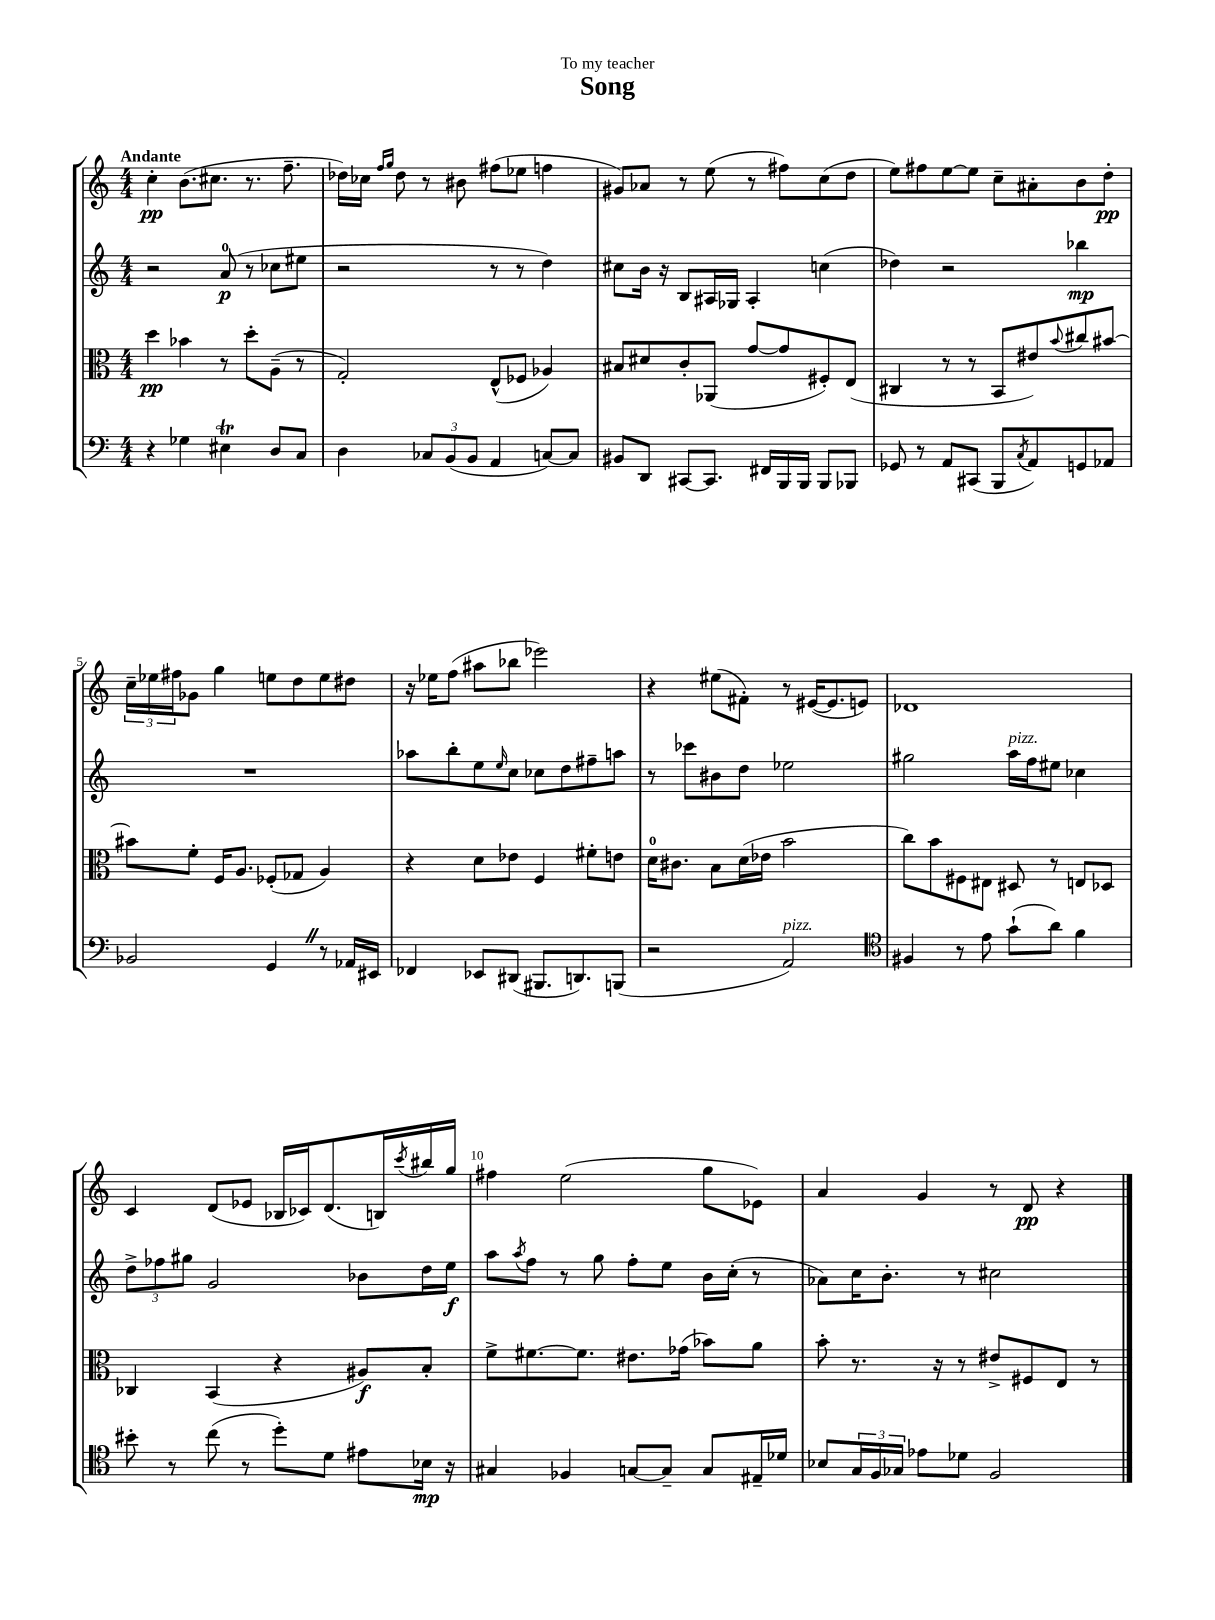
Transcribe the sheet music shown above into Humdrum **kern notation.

**kern	**kern	**kern	**kern
*staff4	*staff3	*staff2	*staff1
*clefF4	*clefC3	*clefG2	*clefG2
*k[]	*k[]	*k[]	*k[]
*M4/4	*M4/4	*M4/4	*M4/4
4r	4dd\	2r	4cc'\
4G-\	4b-\	.	(8.b\L
.	.	.	8.cc#\J
4E#\	8r	(8a/	.
.	8dd'\L	8r	8.r
8D/L	(8A~\J	8cc-\L	.
.	.	.	8.ff~\
8C/J	8r	8ee#\J	.
=	=	=	=
4D\	2G'/)	2r	16dd-\LL)
.	.	.	16cc-\JJ
.	.	.	16qqff/LL
.	.	.	16qqgg/JJ
.	.	.	8dd-\
12C-/L	.	.	8r
(12BB/	.	.	.
.	.	.	8b#\
12BB/J	.	.	.
4AA/	(8E^^/L	8r	(8ff#\L
.	8F-/J	8r	8ee-\J
[8C/L)	4A-/)	4dd\)	4ff\
8C/]J	.	.	.
=	=	=	=
8BB#/L	8B#/L	8cc#\L	8g#/L)
8DD/J	8d#/	16b\Jk	8a-/J
.	.	16r	.
[8CC#/L	8c'/	8B/L	8r
8.CC#/]J	(8AA-/J	16A#/L	(8ee\
.	.	16G-/JJ	.
.	[8g/L	4A#'/	8r
16FF#/LL	.	.	.
16BBB/	8g/]	.	8ff#\L)
16BBB/JJ	.	.	.
8BBB/L	8F#'/)	(4cc\	(8cc\
8BBB-/J	(8E/J	.	8dd\J
=	=	=	=
8GG-/	4C#/	4dd-\)	8ee\L)
8r	.	.	8ff#\
8AA/L	8r	2r	[8ee\
(8CC#/J	8r	.	8ee\]J
8BBB/L	8BB/L	.	8cc~\L
8qC/	.	.	.
8AA/)	8e#/)	.	8a#'\
.	8qqb/	.	.
8GG/	8cc#/	4bb-\	8b\
8AA-/J	[8b#/J	.	8dd'\J
=	=	=	=
2BB-/	8b#\]L	1r	24cc~\LL
.	.	.	24ee-\
.	.	.	24ff#\J
.	8f'\J	.	8g-\J
.	16F/LK	.	4gg\
.	8.A/J	.	.
4GG/	(8F-'/L	.	8ee\L
.	8G-/J	.	8dd\
8r	4A/)	.	8ee\
16AA-/LL	.	.	8dd#\J
16EE#/JJ	.	.	.
=	=	=	=
4FF-/	4r	8aa-\L	16r
.	.	.	16ee-\LK
.	.	8bb'\	(8ff\J
8EE-/L	8d\L	8ee\	8aa#\L
.	.	16qqee/	.
(8DD#/J	8e-\J	8cc\J	8bb-\J
8.BBB#/L	4F/	8cc-\L	2eee-\)
.	.	8dd\	.
8.DD/)	.	.	.
.	8f#'\L	8ff#~\	.
(8BBB/J	8e\J	8aa\J	.
=	=	=	=
2r	16d\LK	8r	4r
.	8.c#\J	.	.
.	.	8ccc-\L	.
.	8B\L	8b#\	(8ee#\L
.	(16d\L	8dd\J	8f#'\J)
.	16e-\JJ	.	.
2AA/)	2b\	2ee-\	8r
.	.	.	([16e#/LK
.	.	.	8.e#/]
.	.	.	8e/J)
=	=	=	=
*clefC4	*	*	*
4F#/	8cc\L)	2gg#\	1d-
.	8b\	.	.
8r	8F#\	.	.
8e\	8E#\J	.	.
(8g`\L	8D#/	16aa\LL	.
.	.	16ff\J	.
8a\J)	8r	8ee#\J	.
4f\	8E/L	4cc-\	.
.	8D-/J	.	.
=	=	=	=
8b#'\	4C-/	12dd^\L	4c/
.	.	12ff-\	.
8r	.	.	.
.	.	12gg#\J	.
(8cc\	(4BB/	2g/	(8d/L
8r	.	.	8e-/J
8dd'\L)	4r	.	16B-/LL
.	.	.	16c-/J)
8d\J	.	.	(8.d/
8e#\L	8A#/L)	8b-\L	.
.	.	.	16B/L)
.	.	.	8qccc/
16B-\Jk	8B'/J	16dd\L	16bb#/
16r	.	16ee\JJ	16gg/JJ
=	=	=	=
4G#/	8f^\L	8aa\L	4ff#\
.	.	8qaa/	.
.	[8.f#\	8ff\J	.
4F-/	.	8r	(2ee\
.	8.f#\]J	.	.
.	.	8gg\	.
[8G/L	8.e#\L	8ff'\L	.
8G~/]J	.	8ee\J	.
.	(16g-\Jk	.	.
8G/L	8b-\L)	16b\LL	8gg\L
.	.	(16cc'\JJ	.
16E#~/L	8a\J	8r	8e-\J)
16d-/JJ	.	.	.
=	=	=	=
8B-/L	8b'\	8a-\L)	4a/
24G/L	8.r	16cc\K	.
24F/	.	.	.
.	.	8.b'\J	.
24G-/JJ	.	.	.
8e-\L	.	.	4g/
.	16r	.	.
8d-\J	8r	8r	.
2F/	8e#^/L	2cc#\	8r
.	8F#/	.	8d/
.	8E/J	.	4r
.	8r	.	.
==	==	==	==
*-	*-	*-	*-
